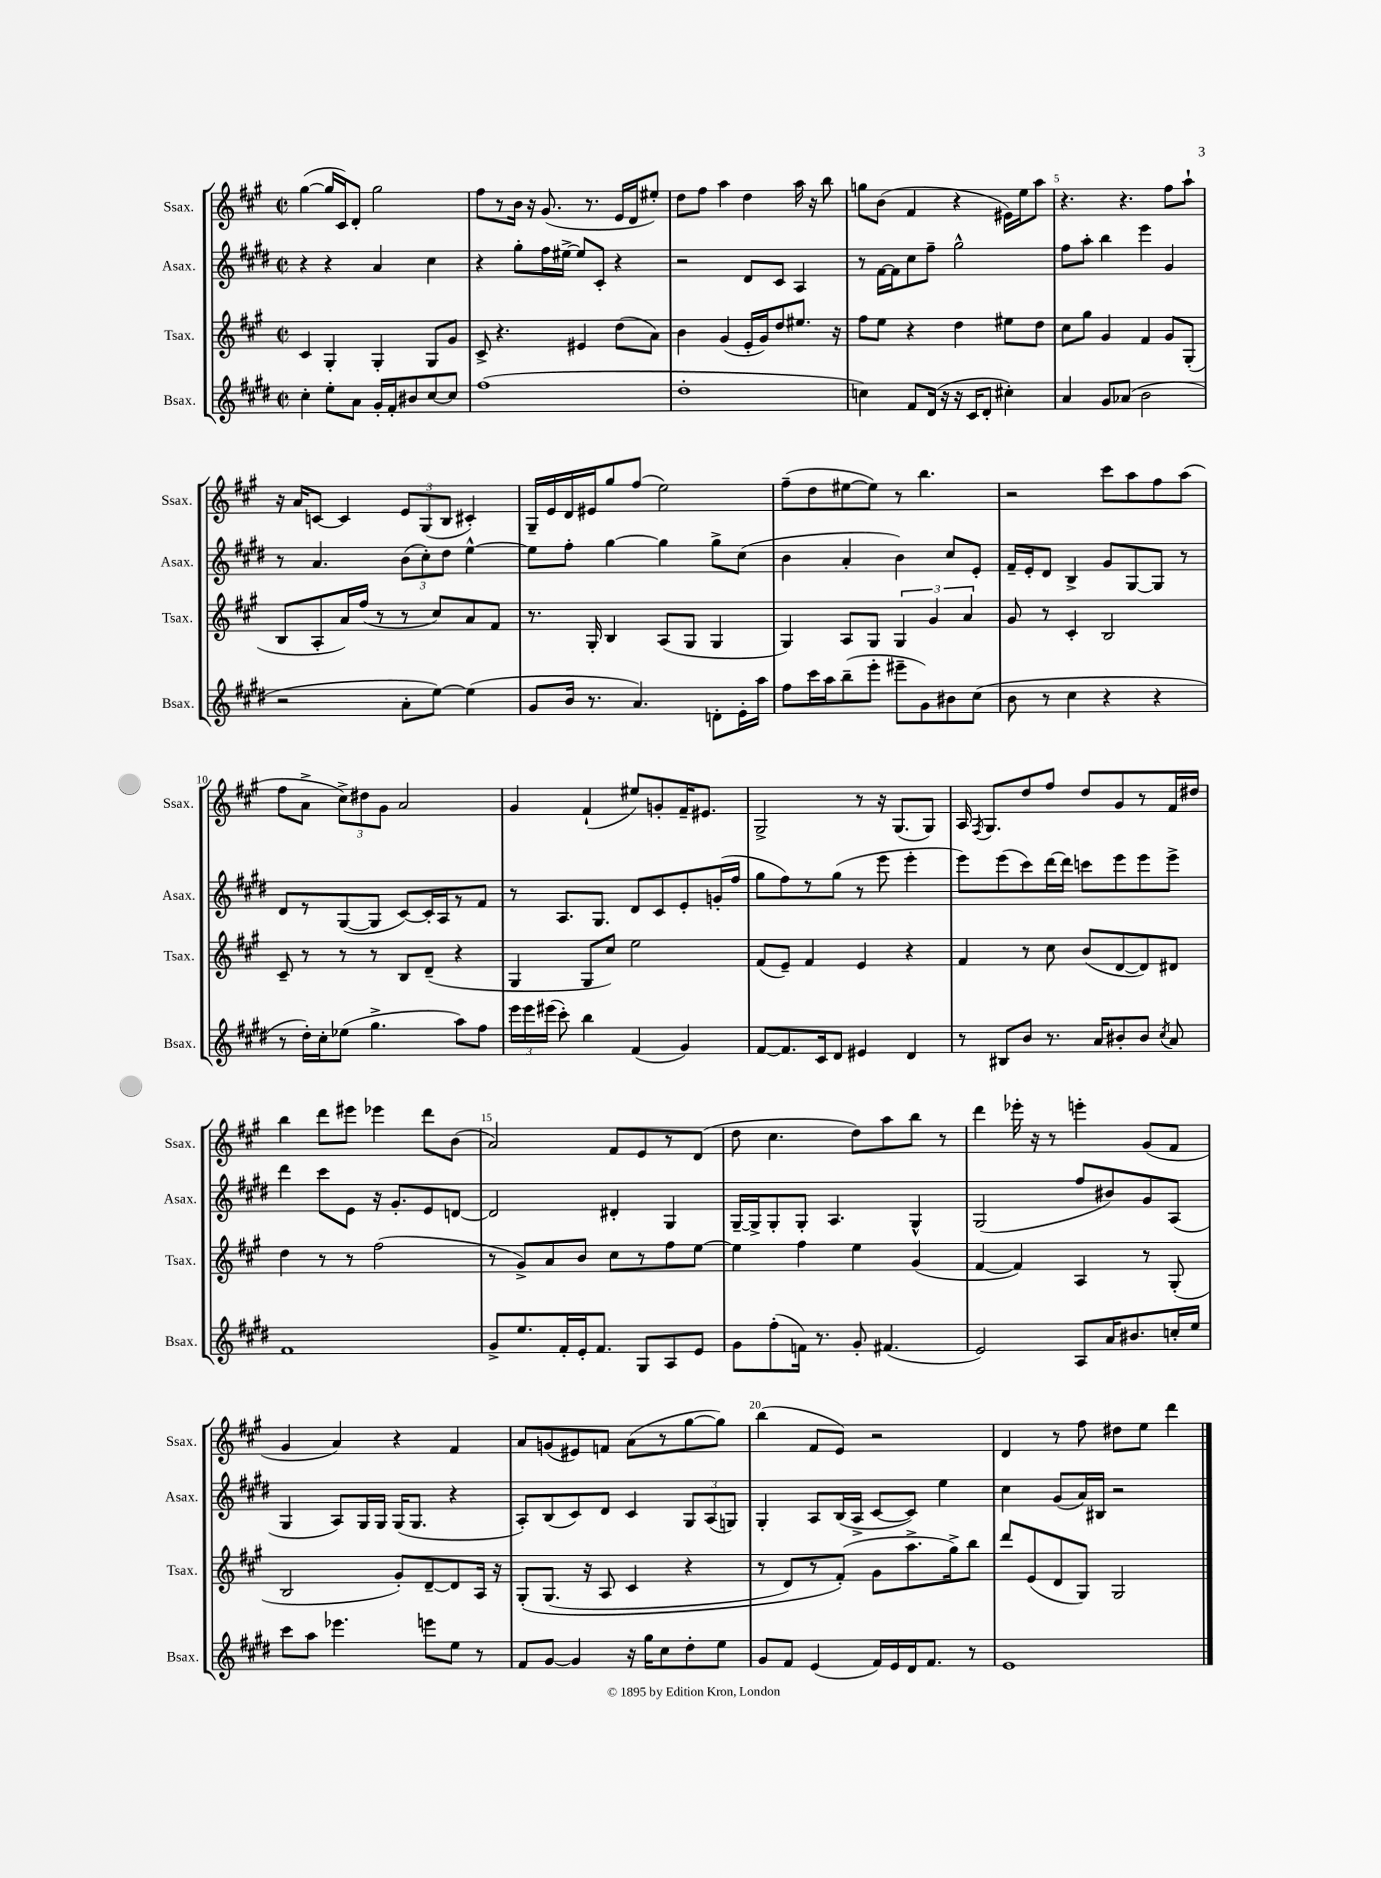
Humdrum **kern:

**kern	**kern	**kern	**kern
*staff4	*staff3	*staff2	*staff1
*clefG2	*clefG2	*clefG2	*clefG2
*k[f#c#g#d#]	*k[f#c#g#]	*k[f#c#g#d#]	*k[f#c#g#]
*M2/2	*M2/2	*M2/2	*M2/2
*met(c|)	*met(c|)	*met(c|)	*met(c|)
4cc#'	4c#	4r	([4gg#
8ee'	4G#'	4r	16gg#]
.	.	.	16c#)
8a	.	.	8d'
16g#'	4G#'	4a	2gg#
16f#'	.	.	.
8b#	.	.	.
[8cc#	8G#	4cc#	.
8cc#]	8g#	.	.
=	=	=	=
(1ff#	8c#^	4r	8ff#
.	4.r	.	8r
.	.	8gg#'	16b
.	.	.	16r
.	.	16ff#	(8.g#
.	.	[16ee#^	.
.	4e#	8ee#]	.
.	.	.	8.r
.	.	8c#'	.
.	(8dd	4r	16e
.	.	.	16d
.	8a)	.	8ee#')
=	=	=	=
1dd#'	4b	2r	8dd
.	.	.	8ff#
.	(4g#	.	4aa
.	16e'	8d#	4dd
.	16g#)	.	.
.	8dd	8c#	.
.	8.ee#	4A	16aa
.	.	.	16r
.	.	.	8bb
.	16r	.	.
=	=	=	=
4cc)	8ff#	8r	8gg
.	8ee	[16f#	(8b
.	.	16f#]	.
8f#	4r	8cc#	4f#
(16d#	.	8ff#~	.
16r	.	.	.
16r	4dd	2gg#^^	4r
16c#	.	.	.
8d#'	.	.	.
4cc#')	8ee#	.	16e#)
.	.	.	16ee
.	8dd	.	8aa
=	=	=	=
4a	8cc#	8ff#	4.r
.	8gg#	8aa'	.
8g#	4g#	4bb	.
(8a-	.	.	4.r
2b	4f#	4eee	.
.	8g#	4g#	8ff#
.	(8G#'	.	8aa`
=	=	=	=
2r	8B	8r	16r
.	.	.	16a
.	8A'	4.a	[8c
.	16a)	.	4c]
.	(16ff#	.	.
.	8r	.	.
8a'	8r	(12b	12e
.	.	12cc#')	(12G#
[8ee)	8cc#)	.	.
.	.	12dd#	12B
(4ee]	8a	[4ee^^	4c#')
.	8f#	.	.
=	=	=	=
8g#	8.r	8ee]	16G#~
.	.	.	16e
16b	.	8ff#'	16d
8.r	16G#'	.	16e#
.	4B	[4gg#	8gg#
4.a)	.	.	(8ff#
.	(8A	4gg#]	2ee)
.	8G#	.	.
8d'	4G#	8gg#^	.
16e'	.	(8cc#	.
16aa	.	.	.
=	=	=	=
8ff#	4G#)	4b	(8ff#~
16ccc#	.	.	8dd
16aa	.	.	.
(8bb~	8A	4a'	[8ee#
8eee'	8G#	.	8ee#])
8eee#~	6G#	4b)	8r
8g#)	.	.	4.bb
.	6g#	.	.
8b#	.	8cc#	.
.	6a	.	.
(8cc#	.	8e'	.
=	=	=	=
8b	8g#	16f#~	2r
.	.	16e'	.
8r	8r	8d#	.
4cc#	4c#'	4B^	.
4r	2B	8g#	8ccc#
.	.	[8G#	8aa
4r	.	8G#]	8ff#
.	.	8r	(8aa
=	=	=	=
8r	8c#~	8d#	8ff#
16dd#')	8r	8r	8a^
16cc#'	.	.	.
(8ee-	8r	([8G#	12cc#^)
.	.	.	12dd#
4.gg#^	8r	8G#]	.
.	.	.	12g#
.	8B	[8c#)	2a
.	(8d~	16c#']	.
.	.	16A	.
8aa)	4r	8r	.
8ff#	.	8f#	.
=	=	=	=
24eee	4G#	8r	4g#
24eee	.	.	.
(24eee#	.	.	.
8ccc#')	.	8.A	.
4bb	8G#	.	(4f#`
.	.	8.G#	.
.	8cc#)	.	.
(4f#	2ee	8d#	8ee#)
.	.	8c#	8g'
4g#)	.	8e'	16f#~
.	.	.	8.e#
.	.	(16g'	.
.	.	16ff#	.
=	=	=	=
[8f#	(8f#	8gg#	2G#^
8.f#]	8e~)	8ff#)	.
.	4f#	8r	.
16c#	.	.	.
8d#	.	(8gg#	.
4e#	4e	8r	8r
.	.	8eee	16r
.	.	.	(8.G#
4d#	4r	4eee'	.
.	.	.	8G#)
=	=	=	=
8r	4f#	8eee)	16A
.	.	.	8qF#
.	.	.	8.G#
8B#	.	(8eee	.
8b	8r	8ccc#)	8dd
8.r	8cc#	[16ddd#	8ff#
.	.	16ddd#]	.
.	(8b	8ccc	8dd
16a	.	.	.
8b#'	[8d	8eee	8g#
8b#	8d])	8eee	8r
8qcc#	.	.	.
8a	8d#	8eee^	16f#
.	.	.	16dd#
=	=	=	=
1f#	4dd	4ddd#	4bb
.	8r	8ccc#	8ddd
.	8r	8e	8eee#
.	(2ff#	16r	4eee-
.	.	8.g#'	.
.	.	8e	8ddd
.	.	[8d	(8b
=	=	=	=
8g#^	8r	2d]	2a)
8.ee	8g#^)	.	.
.	8a	.	.
16f#'	.	.	.
16e'	8b	.	.
8.f#	.	.	.
.	8cc#	4d#'	8f#
8G#	8r	.	8e
8A	8ff#	4G#	8r
8e	[8ee	.	(8d
=	=	=	=
8g#	4ee]	[16G#~	8dd
.	.	16G#^]	.
(8ff#'	.	8G#'	4.cc#
16f)	4ff#	8G#'	.
8.r	.	.	.
.	.	4.A	.
8g#'	4ee	.	8dd)
(4.f#	.	.	8aa
.	(4g#	4G#^^	8bb
.	.	.	8r
=	=	=	=
2e)	[4f#	(2G#	4ddd
.	4f#])	.	16eee-'
.	.	.	16r
.	.	.	8r
8A	4A	8ff#	4eee'
16a	.	8b#)	.
8.b#	.	.	.
.	8r	8g#	(8g#
16cc'	(8G#'	(8A	8f#
16ee	.	.	.
=	=	=	=
8ccc#	2B	4G#	4g#
8aa	.	.	.
4.eee-	.	8A)	4a)
.	.	16G#	.
.	.	16G#	.
.	8g#')	(16G#	4r
.	.	8.G#	.
8eee	[8d~	.	.
8ee	8d]	4r	4f#
8r	16A	.	.
.	16r	.	.
=	=	=	=
8f#	&(8G#'	8A')	8a
[8g#	(8.G#	(8B	(8g
4g#]	.	8c#)	8e#)
.	16r	.	.
.	8A	8d#	8f
16r	4c#	4c#	(8a
16gg#	.	.	.
8cc#	.	.	8r
8dd#'	4r	12G#	[8gg#
.	.	(12A	.
8ee	.	.	8gg#])
.	.	12G)	.
=	=	=	=
8g#	8r	4G#'	(4bb
8f#	8d)	.	.
(4e	8r	8A	8f#
.	(8f#'&)	(16B	8e)
.	.	16A^	.
16f#)	8g#	[8c#	2r
16e	.	.	.
16d#	8.aa^	8c#])	.
8.f#	.	.	.
.	.	4ee	.
.	16gg#^)	.	.
8r	8bb	.	.
=	=	=	=
1e	8ddd	4cc#	4d
.	(8e	.	.
.	8d	(8g#	8r
.	8G#)	16a)	8ff#
.	.	16B#	.
.	2G#	2r	8dd#
.	.	.	8ee
.	.	.	4ddd
==	==	==	==
*-	*-	*-	*-
